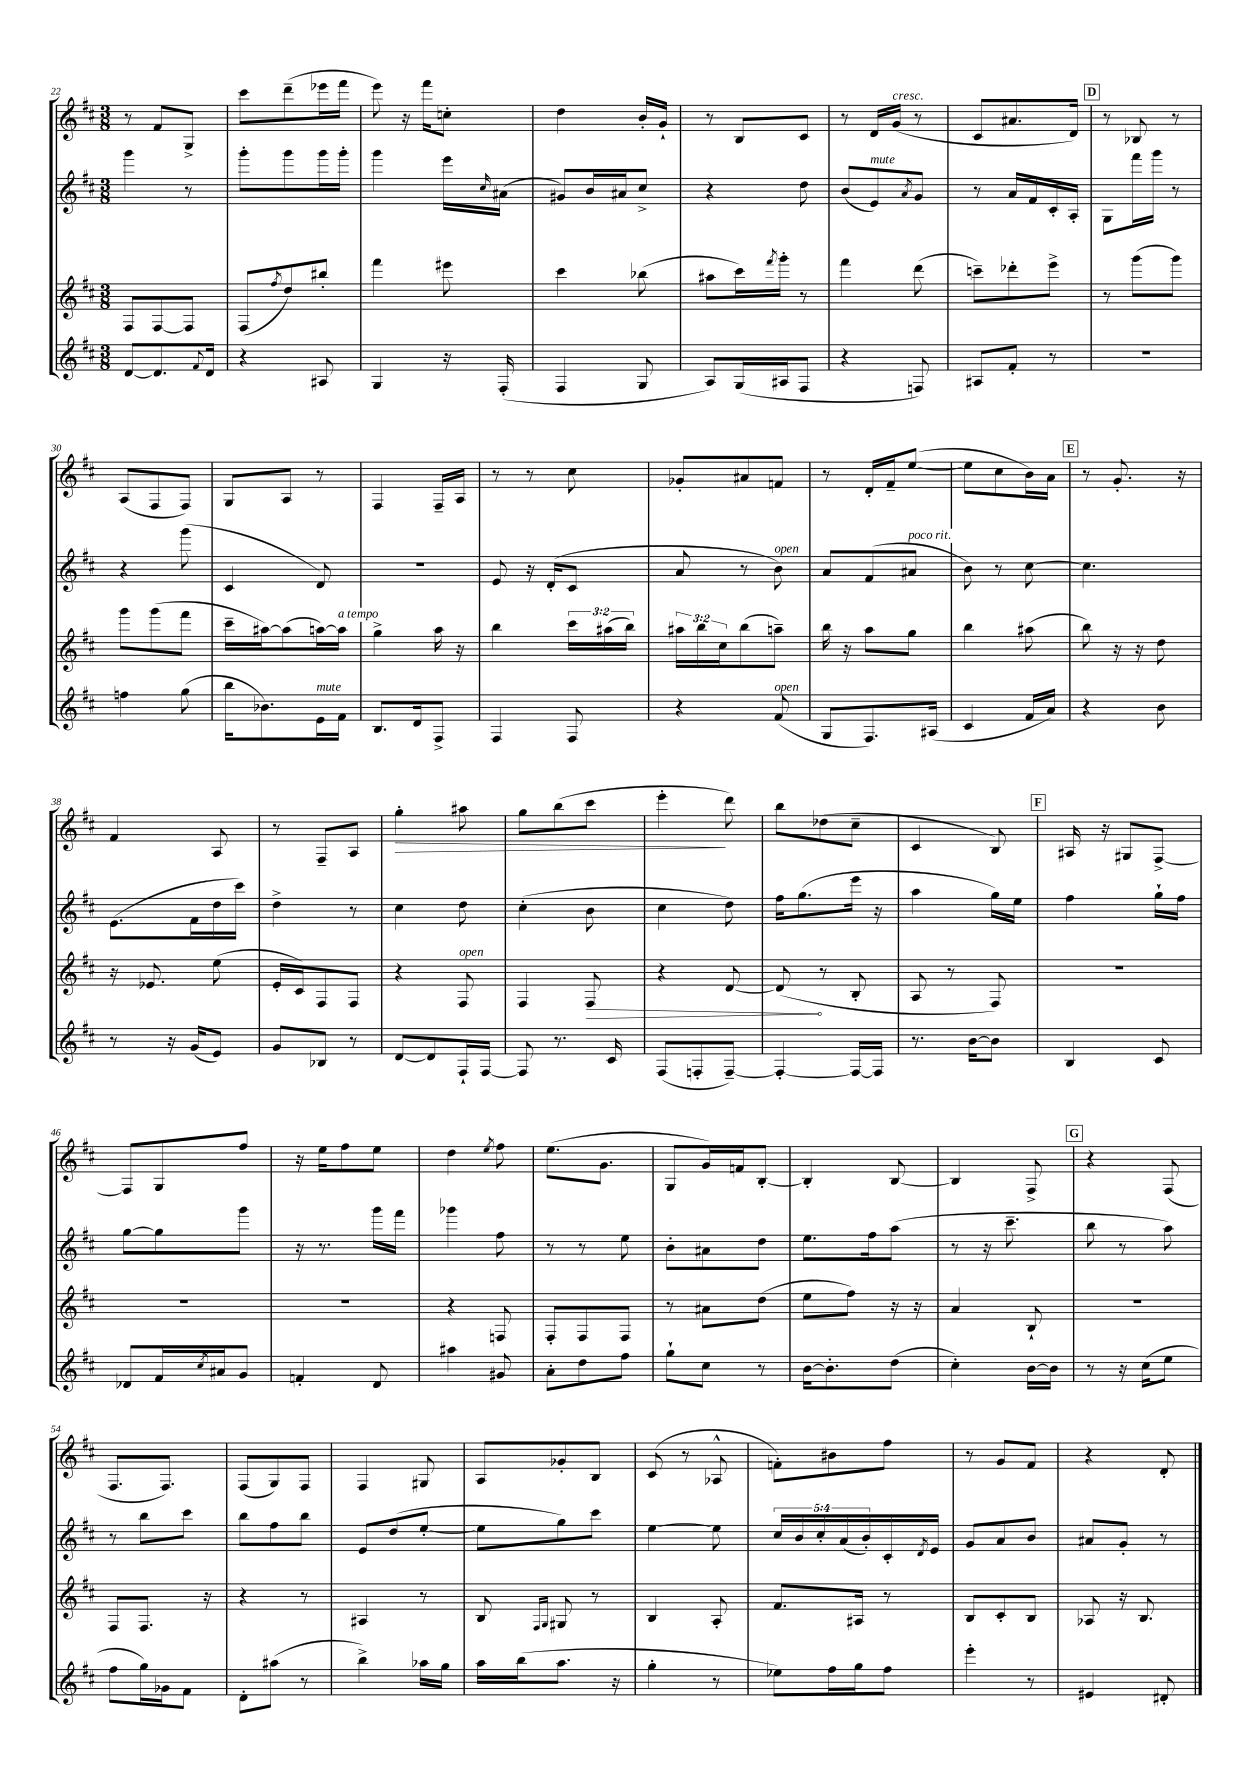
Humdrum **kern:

**kern	**kern	**kern	**kern
*staff4	*staff3	*staff2	*staff1
*clefG2	*clefG2	*clefG2	*clefG2
*k[f#c#]	*k[f#c#]	*k[f#c#]	*k[f#c#]
*M3/8	*M3/8	*M3/8	*M3/8
[8d/L	8F#/L	4ggg\	8r
8.d/]	[8F#/	.	8f#/L
.	8F#/]J	8r	8G^/J
8qqf#/	.	.	.
16d/Jk	.	.	.
=	=	=	=
4r	(8F#/L	8ggg'\L	8ccc#\L
.	8qff#/	.	.
.	8dd/)	8ggg\	(8ddd~\
8A#/	8bb#'/J	16ggg\L	16eee-\L
.	.	16ggg'\JJ	16fff#\JJ
=	=	=	=
4G/	4fff#\	4ggg\	8eee\)
.	.	.	16r
.	.	.	16fff#\LK
16r	8eee#\	16eee\LL	8cc'\J
.	.	16qqcc#/	.
(16F#'/	.	(16a#\JJ	.
=	=	=	=
4F#/	4ccc#\	8g#/L)	4dd\
.	.	16b/L	.
.	.	16a#/J	.
8G/	(8bb-\	8cc#^/J	16b'/LL
.	.	.	16g`/JJ
=	=	=	=
8A/L)	8aa#\L	4r	8r
(16G/L	16ccc#\L)	.	8B/L
.	8qfff#/	.	.
16A#/J	16ggg'\JJ	.	.
8F#/J	8r	8dd\	8c#/J
=	=	=	=
4r	4fff#\	(8b/L	8r
.	.	8e/)	16d/LL
.	.	.	(16g/JJ
.	.	8qa/	.
8F/)	(8ddd\	8g/J	8r
=	=	=	=
8A#/L	8ccc~\L)	8r	8c#/L
8f#'/J	8ddd-'\	16a/LL	8.a#/
.	.	16f#/	.
8r	8eee^\J	16c#'/	.
.	.	16A'/JJ	16d/Jk)
=	=	=	=
4.r	8r	8G\L	8r
.	(8ggg\L	16fff#\L	8B-/
.	.	16ggg\JJ	.
.	8ggg\J)	8r	8r
=	=	=	=
4ff\	8ggg\L	4r	(8A/L
.	(8ggg\	.	8F#/
(8gg\	8fff#\J	(8ggg\	8F#/J)
=	=	=	=
16bb\LK	16ccc#~\LL	4c#/	8G/L
8.b-\)	[16aa#\J)	.	.
.	(8aa#\]	.	8A/J
16e\L	[16aa\L)	8d/)	8r
16f#\JJ	16aa\]JJ	.	.
=	=	=	=
8.B/L	4gg^\	4.r	4F#/
16d/k	.	.	.
8F#^/J	16aa\	.	16F#~/LL
.	16r	.	16A/JJ
=	=	=	=
4F#/	4bb\	8e/	8r
.	.	16r	8r
.	.	(16d'/LK	.
8F#/	24ccc#\LL	8c#/J	8cc#\
.	(24aa#\	.	.
.	24bb\JJ)	.	.
=	=	=	=
4r	24aa#\LL	8a/	8g-'/L
.	24bb\	.	.
.	24cc#\J	.	.
.	(8bb\	8r	8a#/
(8f#/	8aa~\J)	8b\)	8f/J
=	=	=	=
8G/L	16bb\	8a/L	8r
.	16r	.	.
8.F#/)	8aa\L	(8f#/	16d'/LL
.	.	.	16f#~/J
.	8gg\J	8a#/J	([8ee/J
(16A#/Jk	.	.	.
=	=	=	=
4c#/	4bb\	8b\)	8ee\]L
.	.	8r	8cc#\
16f#/LL	(8aa#\	[8cc#\	16b\L)
16a/JJ)	.	.	16a\JJ
=	=	=	=
4r	8bb\)	4.cc#\]	8r
.	16r	.	8.g'/
.	16r	.	.
8b\	8dd\	.	.
.	.	.	16r
=	=	=	=
8r	16r	(8.e\L	4f#/
.	8.e-/	.	.
16r	.	.	.
(16g/LK	.	16f#\L	.
8e/J)	(8ee\	16dd\	8A/
.	.	16ccc#\JJ)	.
=	=	=	=
8g/L	16e'/LL	4dd^\	8r
.	16c#/J)	.	.
8B-/J	8F#/	.	8F#~/L
8r	8F#/J	8r	8A/J
=	=	=	=
[8d/L	4r	4cc#\	4gg'\
8d/]	.	.	.
16F#`/L	8F#/	8dd\	8aa#\
[16F#/JJ	.	.	.
=	=	=	=
8F#/]	4F#/	(4cc#'\	8gg\L
8.r	.	.	(8bb\
.	8F#/	8b\	8ccc#\J
16c#/	.	.	.
=	=	=	=
(8F#/L	4r	4cc#\	4eee'\
8F'/	.	.	.
[8F~/J)	[8d/	8dd\)	8ddd\)
=	=	=	=
4F'/_	(8d/]	16ff#\LK	8bb\L
.	.	(8.gg\	.
.	8r	.	(8dd-\
16F/_LL	8B'/	16eee\Jk	8cc#~\J
16F/]JJ	.	16r	.
=	=	=	=
8.r	8A/	4aa\	4c#/
.	8r	.	.
[16b\LK	.	.	.
8b\]J	8F#/)	16gg\LL)	8B/)
.	.	16ee\JJ	.
=	=	=	=
4B/	4.r	4ff#\	16A#/
.	.	.	16r
.	.	.	8G#/L
8c#/	.	16gg`\LL	[8F#^/J
.	.	16ff#\JJ	.
=	=	=	=
8d-/L	4.r	[8gg\L	8F#/]L
16f#/L	.	8gg\]	8G/
8qcc#/	.	.	.
16a#/J	.	.	.
8g/J	.	8ggg\J	8ff#/J
=	=	=	=
4f'/	4.r	16r	16r
.	.	8.r	16ee\LK
.	.	.	8ff#\
8d/	.	16ggg\LL	8ee\J
.	.	16fff#\JJ	.
=	=	=	=
4aa#\	4r	4ggg-\	4dd\
.	.	.	8qee/
8g#/	8F/	8ff#\	8ff#\
=	=	=	=
8a'\L	8F#'/L	8r	(8.ee\L
8dd\	8F#/	8r	.
.	.	.	8.g\J
8ff#\J	8F#/J	8ee\	.
=	=	=	=
8gg`\L	8r	8b'\L	8G/L
8cc#\J	8a#\L	8a#\	16g/L)
.	.	.	16f/J
8r	(8dd\J	8dd\J	[8B'/J
=	=	=	=
[16b\LK	8ee\L	8.ee\L	4B'/]
8.b'\]	.	.	.
.	8ff#\J)	.	.
.	.	16ff#\k	.
(8dd\J	16r	(8aa\J	[8B/
.	16r	.	.
=	=	=	=
4cc#'\)	4a/	8r	4B/]
.	.	16r	.
.	.	8.ccc#~\	.
[16b\LL	8B`/	.	8F#^/
16b\]JJ	.	.	.
=	=	=	=
8r	4.r	8bb\	4r
16r	.	8r	.
(16cc#\LK	.	.	.
8ee\J	.	8aa\)	(8F#/
=	=	=	=
8ff#\L	8F#/L	8r	8.F#/L
16gg\L)	8.F#/J	8bb\L	.
16g-\J	.	.	8.F#/J)
8f#\J	.	8ccc#\J	.
.	16r	.	.
=	=	=	=
8d'\L	4r	8bb\L	(8F#/L
(8aa#\J	.	8ff#\	8G/)
8r	8r	8bb\J	8F#/J
=	=	=	=
4bb^\)	4A#/	8e/L	4F#/
.	.	(8dd/	.
16aa-\LL	8r	[8ee'/J	8G#/
16gg\JJ	.	.	.
=	=	=	=
16aa\LL	8B/	8ee\]L	8A/L
(16bb\J	.	.	.
.	16qqF#/LL	.	.
.	16qqG/JJ	.	.
8.aa\J	8G#/	8gg\)	8g-'/
.	8r	8ccc#\J	8B/J
16r	.	.	.
=	=	=	=
4gg'\	4B/	[4ee\	(8c#/
.	.	.	8r
8r	8A'/	8ee\]	8A-^^/
=	=	=	=
8ee-\L)	8.f#/L	20cc#/LL	8f'\L)
.	.	20b/	.
.	.	20cc#'/	.
16ff#\L	.	.	8b#\
.	.	(20a/	.
16gg\J	16A#/Jk	.	.
.	.	20b'/)	.
8ff#\J	8r	16c#'/	8ff#\J
.	.	8qd/	.
.	.	16e/JJ	.
=	=	=	=
4eee'\	8B/L	8g/L	8r
.	8c#'/	8a/	8g/L
8r	8B/J	8b/J	8f#/J
=	=	=	=
4e#/	8A-/	8a#/L	4r
.	16r	8g'/J	.
.	8.B/	.	.
8d#'/	.	8r	8d'/
==	==	==	==
*-	*-	*-	*-
